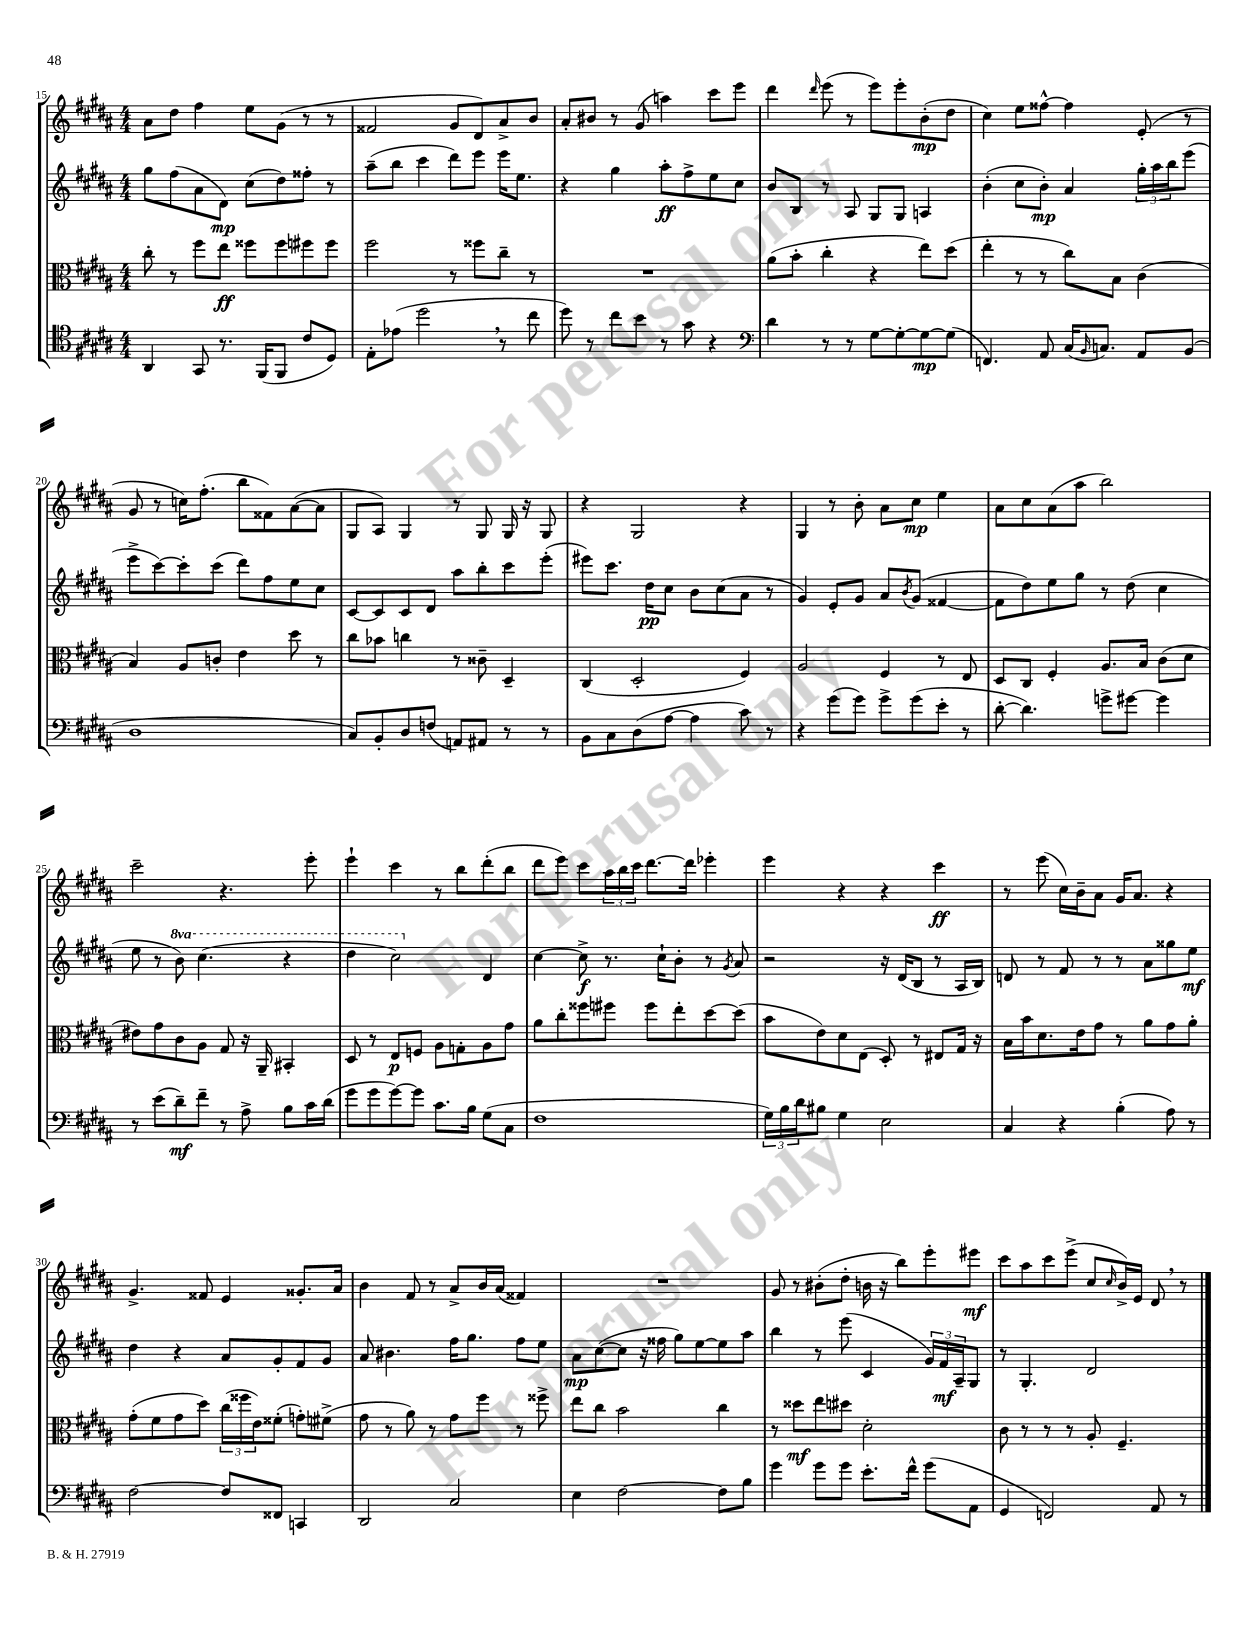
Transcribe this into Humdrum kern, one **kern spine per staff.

**kern	**kern	**kern	**kern
*staff4	*staff3	*staff2	*staff1
*clefC4	*clefC3	*clefG2	*clefG2
*k[f#c#g#d#a#]	*k[f#c#g#d#a#]	*k[f#c#g#d#a#]	*k[f#c#g#d#a#]
*M4/4	*M4/4	*M4/4	*M4/4
4AA#/	8cc#'\	8gg#\L	8a#\L
.	8r	(8ff#\	8dd#\J
8GG#/	8ff#\L	8a#\	4ff#\
8.r	8ee\J	8d#\J)	.
.	8ff##\L	(8cc#\L	8ee\L
(16FF#/LK	.	.	.
8FF#/J	8ff##\	8dd#\)	(8g#\J
8c#/L	8ff#\	8ff##'\J	8r
8D#/J)	8ff#\J	8r	8r
=	=	=	=
8E'\L	2ff#\	(8aa#~\L	2f##/
(8e-\J	.	8bb\J	.
2dd#\	.	4ccc#\	.
.	8r	8ddd#\L)	8g#/L
.	8ff##\L	8eee\J	8d#/)
8r	8cc#~\J	16eee\LK	8a#^/
.	.	8.ee\J	.
8cc#\	8r	.	8b/J
=	=	=	=
8dd#\)	1r	4r	8a#'/L
8r	.	.	8b#/J
8cc#\L	.	4gg#\	8r
8b\J	.	.	(8g#/
8r	.	8aa#'\L	4aa\)
8g#\	.	8ff#^\	.
4r	.	8ee\	8ccc#\L
.	.	8cc#\J	8eee\J
=	=	=	=
*clefF4	*	*	*
4d#\	(8a#\L	8b/L	4ddd#\
.	8b'\J	8B/J	.
.	.	.	16qqddd#/
8r	4cc#'\	8r	(8eee\
8r	.	8A#/	8r
[8G#\L	4r	8G#/L	8eee\L)
8G#'\_	.	8G#/J	8eee'\
8G#\_	8ee\L)	4A/	(8b'\
(8G#\]J	(8dd#\J	.	8dd#\J
=	=	=	=
4.FF/)	4ee'\	(4b'\	4cc#\)
.	8r	8cc#\L	8ee\L
8AA#/	8r	8b'\J)	[8ff##^^\J
(16C#/LK	8cc#\L)	4a#/	4ff##\]
16qqBB/	.	.	.
8.C/J)	.	.	.
.	8B\J	.	.
8AA#/L	(4c#\	24gg#'\LL	(8e'/
.	.	24aa#\	.
.	.	24bb\J	.
(8BB/J	.	(8eee\J	8r
=	=	=	=
1D#	4B/)	8eee^\L	8g#/
.	.	[8ccc#\)	8r
.	8A#/L	8ccc#'\]	16cc\LK)
.	.	.	(8.ff#'\J
.	8c'/J	(8ccc#\J	.
.	4e\	8ddd#\L)	8bb\L
.	.	8ff#\	8f##\)
.	8dd#\	8ee\	([8a#\
.	8r	8cc#\J	8a#\]J
=	=	=	=
8C#/L)	8cc#\L	[8c#/L	8G#/L
8BB'/	8b-\J	8c#/]	8A#/J)
8D#/	4cc\	8c#/	4G#/
(8F/J	.	8d#/J	.
8AA/L)	8r	8aa#\L	8r
8AA#/J	8c##~\	8bb'\	8G#/
8r	4D#~/	8ccc#\	16G#/
.	.	.	16r
8r	.	(8eee'\J	8G#/
=	=	=	=
8BB\L	(4C#/	8eee#\L)	4r
8C#\	.	8.ccc#\J	.
(8D#\	2D#'/	.	2G#/
.	.	16dd#\LK	.
[8A#\J	.	8cc#\J	.
4A#\]	.	8b\L	.
.	.	(8cc#\	.
8c#\)	4F#/)	8a#\J	4r
8r	.	8r	.
=	=	=	=
4r	2A#/	4g#/)	4G#/
(8g#\L	.	8e'/L	8r
8g#\J)	.	8g#/J	8b'\
8g#^\L	4F#/	8a#/L	8a#\L
.	.	8qb/	.
(8g#\	.	(8g#/J	8cc#\J
8e'\J	8r	[4f##/	4ee\
8r	8E/	.	.
=	=	=	=
[8d#'\	8D#/L	8f##\]L	8a#\L
4.d#\])	8C#/J	8dd#\)	8cc#\
.	4F#'/	8ee\	(8a#\
.	.	8gg#\J	8aa#\J
8g^\L	8.A#/L	8r	2bb\)
[8g#\J	.	(8dd#\	.
.	16B/Jk	.	.
4g#\]	(8c#\L	4cc#\	.
.	8d#\J	.	.
=	=	=	=
8r	8e#\L)	8ee\	2ccc#~\
(8e\L	8g#\	8r	.
8d#~\)	8c#\	8bb\)	.
8f#~\J	8A#\J	(4.ccc#\	.
8r	8G#/	.	4.r
8A#^\	16r	.	.
.	16AA#~/	.	.
8B\L	4BB#'/	4r	.
16c#\L	.	.	8eee'\
(16d#\JJ	.	.	.
=	=	=	=
8g#\L	8D#/	4ddd#\	4eee`\
8g#\	8r	.	.
[8g#\)	8E/L	2ccc#\)	4ccc#\
8g#\]J	8F/J	.	.
8.c#\L	8A#\L	.	8r
.	8G'\	.	8bb\L
16B\Jk	.	.	.
(8G#\L	8A#\	4d#/	(8ddd#'\
8C#\J	8g#\J	.	8bb\J
=	=	=	=
1F#	8a#\L	[4cc#\	8ddd#\L
.	8cc#'\	.	8eee\J)
.	8ff##\	8cc#^\]	8ccc#\L
.	8ff#\J	8.r	24aa#\L
.	.	.	24bb\
.	.	.	24ccc#\JJ
.	8ff#\L	.	[8.ddd#\L
.	.	16cc#`\LK	.
.	8ee'\	8b'\J	.
.	.	.	16ddd#\]Jk
.	[8dd#\	8r	4eee-'\
.	.	8qg#/	.
.	(8dd#\]J	8a#/	.
=	=	=	=
24G#\LL)	8b\L	2r	4eee\
24B\	.	.	.
24d#\J	.	.	.
8B#\J	8e\)	.	.
4G#\	8d#\	.	4r
.	(8E\J	.	.
2E\	8D#'/)	16r	4r
.	.	(16d#/LK	.
.	8r	8B/J	.
.	8E#/L	8r	4ccc#\
.	16G#/Jk	16A#/LL	.
.	16r	16B/JJ)	.
=	=	=	=
4C#/	16B\LL	8d/	8r
.	16b\J	.	.
.	8.d#\	8r	(8eee\
4r	.	8f#/	16cc#\LL)
.	16e\k	.	16b~\J
.	8g#\J	8r	8a#\J
(4B'\	8r	8r	16g#/LK
.	.	.	8.a#/J
.	8a#\L	8a#\L	.
8A#\)	8g#\	8gg##\	4r
8r	8a#'\J	8ee\J	.
=	=	=	=
[2F#\	(8g#'\L	4dd#\	4.g#^/
.	8f#\	.	.
.	8g#\	4r	.
.	8dd#\J)	.	8f##/
8F#/]L	(24cc#\LL	8a#/L	4e/
.	24ff##\	.	.
.	24e\J)	.	.
8FF##/J	(8f##'\J	8g#'/	.
4CC/	8g'\L)	8f#/	8.g##'/L
.	(8f#^\J	8g#/J	.
.	.	.	16a#/Jk
=	=	=	=
2DD#/	8g#\	8a#/	4b\
.	8r	4.b#\	.
.	8a#\)	.	8f#/
.	8r	.	8r
2C#/	8g#\L	16ff#\LK	8a#^/L
.	.	8.gg#\J	.
.	8ff#\J	.	16b/L
.	.	.	(16a#/JJ
.	8r	8ff#\L	4f##/)
.	8ff##^\	8ee\J	.
=	=	=	=
4E\	8ee\L	8a#\L	1r
.	8cc#\J	([8cc#\	.
[2F#\	2b\	8cc#\]J	.
.	.	16r	.
.	.	16ff##\	.
.	.	8gg#\L)	.
.	.	[8ee\	.
8F#\]L	4cc#\	8ee\]	.
8B\J	.	8aa#\J	.
=	=	=	=
4g#\	8r	4bb\	8g#/
.	8dd##\L	.	8r
8g#\L	8ee\	8r	(8b#'\L
8g#\J	8dd#\J	(8eee\	8dd#'\J
8.e'\L	2d#'\	4c#/	16b\
.	.	.	16r
.	.	.	8bb\L)
16f#^^\Jk	.	.	.
(8g#\L	.	24g#/LL)	8eee'\
.	.	24f#/	.
.	.	24A#~/J	.
8AA#\J	.	8G#/J	8eee#\J
=	=	=	=
4GG#/	8c#\	8r	8ccc#\L
.	8r	4.G#'/	8aa#\
2FF/)	8r	.	8ccc#\
.	8r	.	(8eee^\J
.	8A#'/	2d#/	8cc#/L
.	.	.	16qqcc#/
.	4.F#~/	.	16b^/L)
.	.	.	16e/JJ
8AA#/	.	.	8d#/
8r	.	.	8r
==	==	==	==
*-	*-	*-	*-
